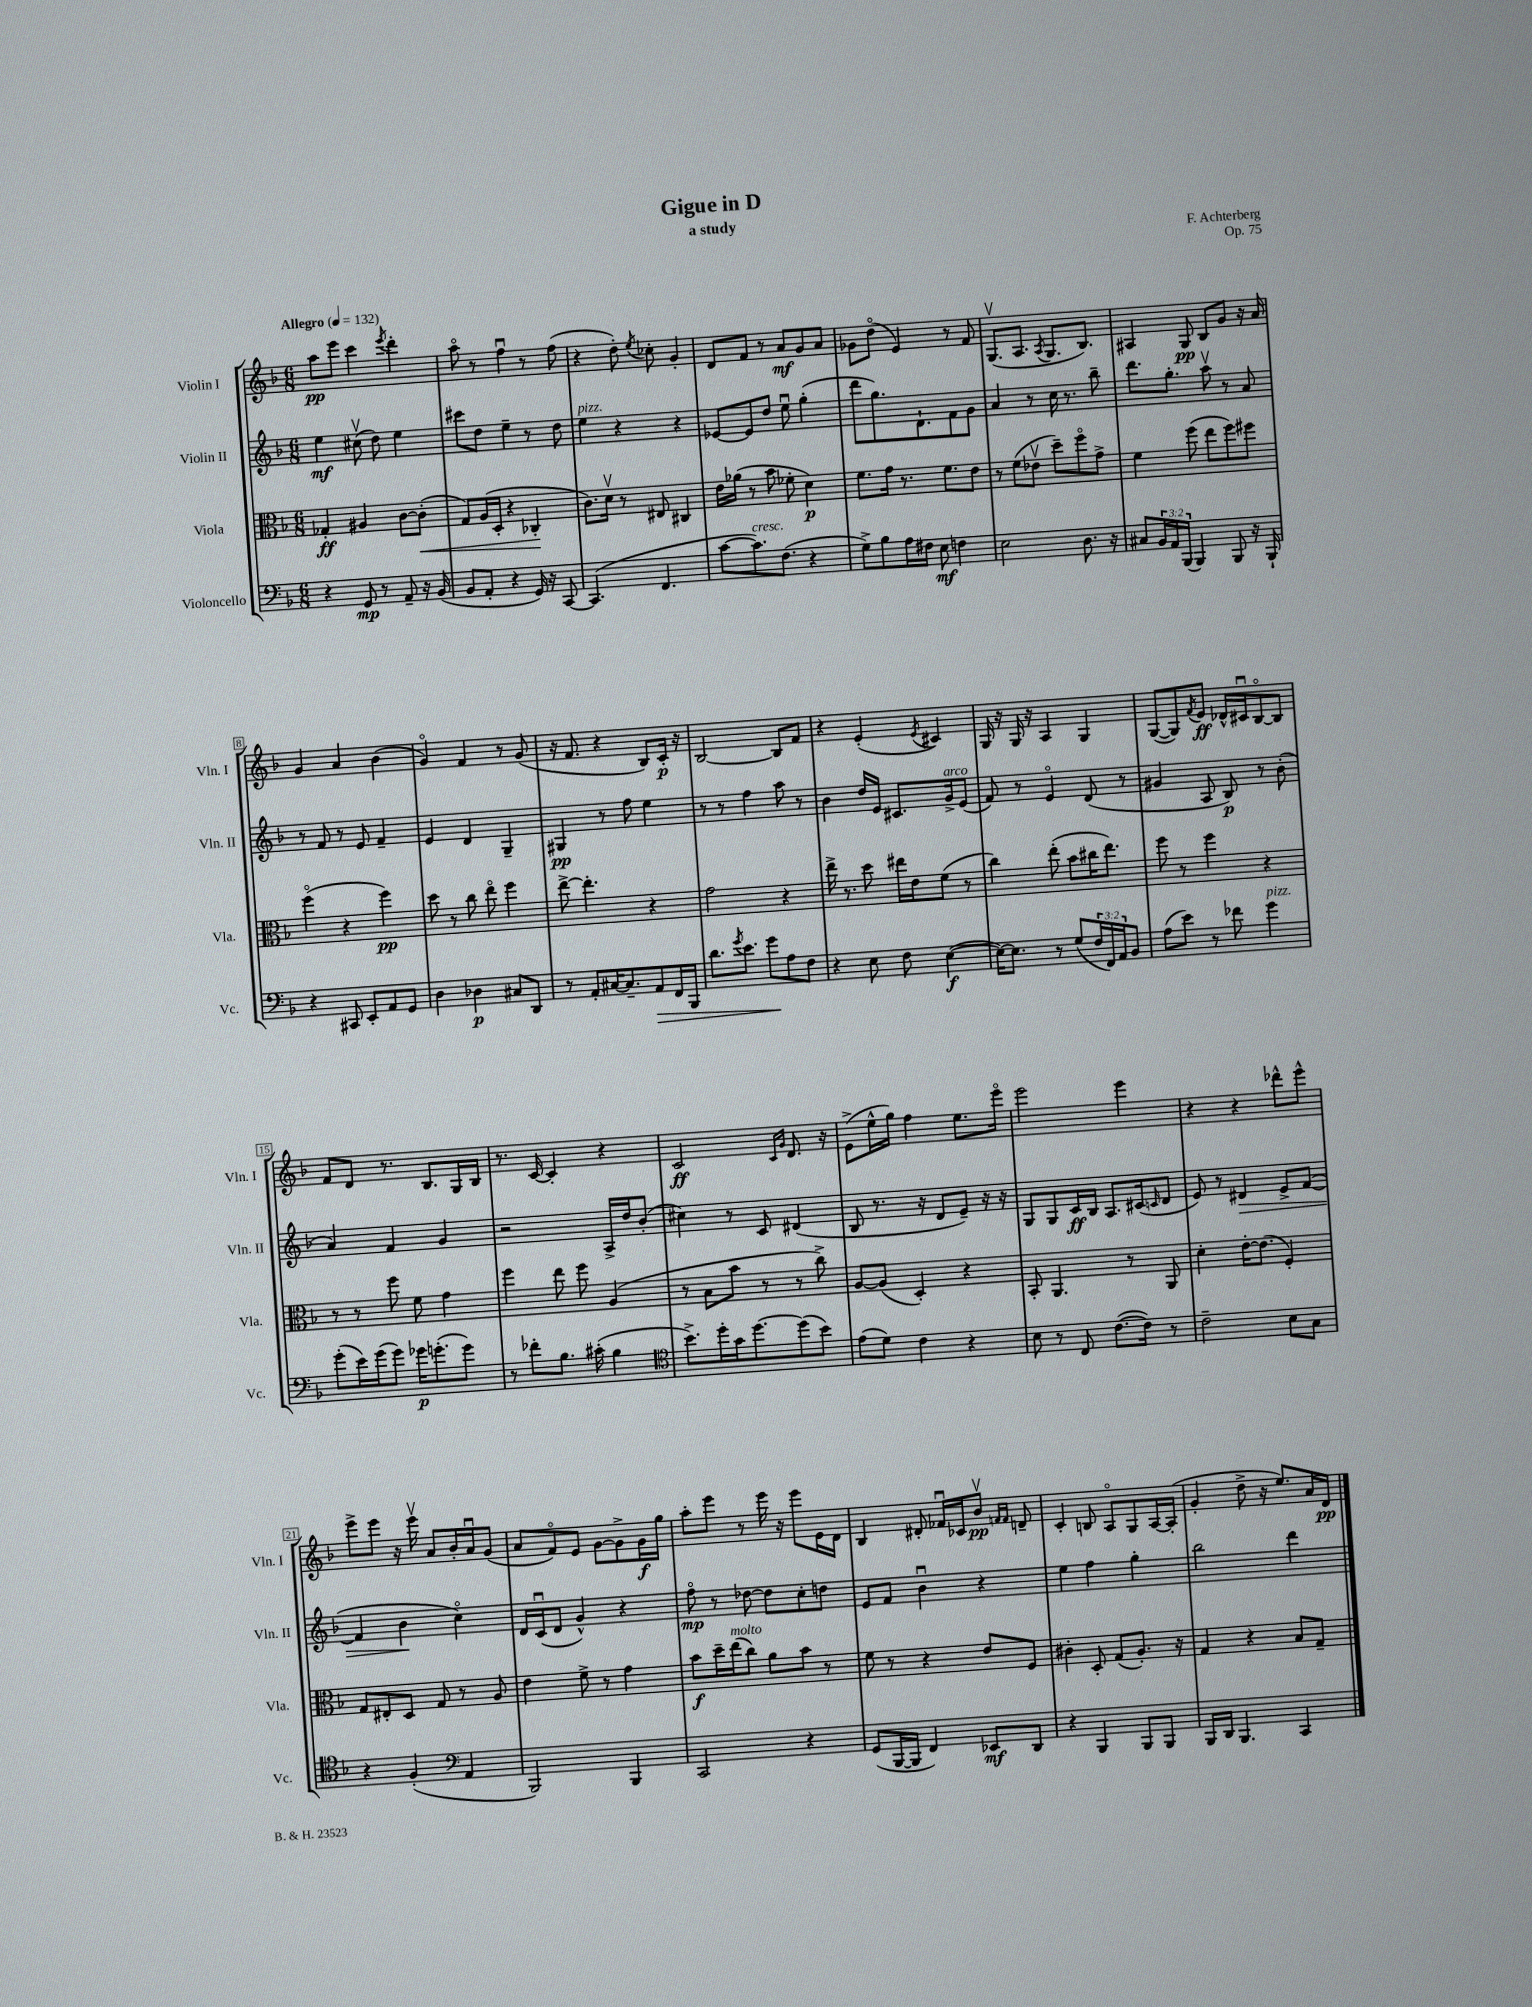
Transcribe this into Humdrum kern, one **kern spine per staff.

**kern	**kern	**kern	**kern
*staff4	*staff3	*staff2	*staff1
*clefF4	*clefC3	*clefG2	*clefG2
*k[b-]	*k[b-]	*k[b-]	*k[b-]
*M6/8	*M6/8	*M6/8	*M6/8
*MM132	*MM132	*MM132	*MM132
4r	4G-'/	4ee\	8aa\L
.	.	.	8eee\J
8GG/	4A#/	(8cc#v\	4ccc\
8r	.	8dd\)	.
.	.	.	8qeee/
8AA~/	[8c\L	4ee\	4ddd'\
16r	(8c'\]J	.	.
(16BB-/	.	.	.
=	=	=	=
8BB-/L	8G/L)	8ccc#\L	8aao\
8AA'/J	(16A/L	8dd\J	8r
.	16D'/JJ	.	.
4r	4r	4ee~\	4ffu\
16GG/)	4C-'/	8r	8r
16r	.	.	.
[8CC/	.	8dd\	(8ff\
=	=	=	=
(4.CC/]	8.c\L)	4ee\	4r
.	16dv\Jk	.	.
.	8r	4r	8dd'\)
.	.	.	8qee/
4.FF/	8E#/	.	8cc-'\
.	4C#/	4r	4g'/
=	=	=	=
[8c\L	16e\LL	[8e-/L	8d/L
.	(16a-\JJ	.	.
8.c\])	8r	8e-/]	8f/J
.	8b-\	8dd/J	8r
(8.F\J	.	.	.
.	8f-'\	8eeu\	8a/L
4r	4d\)	(4gg'\	8g/
.	.	.	8a/J
=	=	=	=
8G^\L)	8.f\L	8ddd\L	8g-\L
8B-\	.	8.gg\)	(8ddo\J
.	16g\Jk	.	.
16A\L	8.r	.	4e/)
16F#\JJ	.	8.d`\	.
8E\	.	.	.
.	8.f\L	.	.
4F\	.	8f\	8r
.	8e\J	8g\J	8f/
=	=	=	=
2E\	8r	4a/	(8.Gv/L
.	(8f\L	.	.
.	.	.	8.A/J
.	8e-v\J	8r	.
.	.	.	8qA/
.	8dd~\L)	16cc\	8.G/L
.	.	8.r	.
8.D\	8ffo\	.	.
.	.	.	8.B-/J)
.	8g^\J	8bb-~\	.
16r	.	.	.
=	=	=	=
8C#/L	4f\	8.ddd\L	4A#/
24BB-/L	.	.	.
24AA/	.	.	.
.	.	8.gg'\J	.
(24BBB-/JJ	.	.	.
4BBB-/)	(8ff\	.	8G/
.	8ee\L	8aav\	8B-/L
8BBB-/	8ff\)	8r	8g/J
16r	8ff#\J	8a/	16r
16BBB-`/	.	.	16a/
=	=	=	=
4r	(4ffo\	8r	4g/
.	.	8f/	.
8CC#/	4r	8r	4a/
8EE'/L	.	8e/	.
8AA/	4ff\)	4f~/	(4b-\
8GG/J	.	.	.
=	=	=	=
4D\	8dd\	4e/	4go/)
.	8r	.	.
4D-\	8cc\	4d/	4f/
.	8eeo\	.	.
8C#/L	4ff\	4G~/	8r
8DD/J	.	.	(8g/
=	=	=	=
8r	[8ee^\	4G#/	16r
.	.	.	8.f/
8AA'/L	4.ee'\]	.	.
[16C#/K	.	8r	4r
8.C#~/]	.	.	.
.	.	8ff\	.
8AA/	4r	4ee\	8B-/L)
16FF/L	.	.	16c'/Jk
16BBB-/JJ	.	.	16r
=	=	=	=
8.d\L	2g\	8r	[2B-/
.	.	8r	.
8qg/	.	.	.
8.e\J	.	.	.
.	.	4ff\	.
8g\L	.	.	.
8A\	4r	8aa\	8B-/]L
8F\J	.	8r	8f/J
=	=	=	=
4r	16ee^\	4b-\	4r
.	8.r	.	.
8E\	8dd\	16dd/LL	(4e'/
.	.	16e/JJ	.
8F\	16ee#\LL	8.c#/L	.
.	16e\J	.	.
.	.	.	8qe/
([4E\	(8f\J	.	4c#/)
.	.	16g^/k	.
.	8r	(8e/J	.
=	=	=	=
16E\_LK)	4cc\)	8f/)	16G/
8.E\]J	.	.	16r
.	.	8r	16G/
.	.	.	16r
8r	(8ee'\	4eo/	4A/
(8G/L	8b-\L	.	.
24F/L	16cc#\K	(8d/	4G/
24FF/)	.	.	.
.	8.ee\J)	.	.
24AA/J	.	.	.
8BB-/J	.	8r	.
=	=	=	=
(8A\L	8ff\	4g#/	([8G/L
8e\J)	8r	.	8G/])
.	.	.	8qf/
8r	4ff\	8A/	8e/J
8f-\	.	8B-/)	16d-^^/LL
.	.	.	16c#u/J
4g\	4r	8r	[8B-o/
.	.	(8b-'\	8B-/]J
=	=	=	=
(8g'\L	8r	4a/)	8f/L
16e\L)	8r	.	8d/J
(16g\J	.	.	.
8g\J)	8ff\	4f/	8.r
16g-\LK	8f\	.	.
(8.g'\	.	.	8.B-/L
.	4g\	4g/	.
8g\J)	.	.	16G/L
.	.	.	16B-/JJ
=	=	=	=
8r	4ff\	2r	8.r
8f-'\L	.	.	.
.	.	.	[16c/
8.B-\J	8ee\	.	4c'/]
.	8ff\	.	.
(16c#'\	.	.	.
4B-\	(4A/	16A^/LL	4r
.	.	16dd/J	.
.	.	(8b-'/J	.
=	=	=	=
*clefC4	*	*	*
8.b-^\L)	8r	4cc#\)	2c/
.	8B-\L	.	.
16dd'\L	.	.	.
16g\J	8b-\J	8r	.
[8.dd\	.	.	.
.	8r	8c/	.
.	.	.	16qqc/LL
.	.	.	16qqg/JJ
(8dd\]	8r	(4d#/	8.d/
8b-\J)	8cc^\)	.	.
.	.	.	16r
=	=	=	=
(8e\L	[8A/L	8B-/	(8e^\L
8d\J)	(8A/]J	8.r	16ee^^\L
.	.	.	16gg\JJ)
4c\	4D'/)	.	4ff\
.	.	16r	.
.	.	8d/L	.
4r	4r	8e~/J)	8.ee\L
.	.	16r	.
.	.	16r	16eeeo\Jk
=	=	=	=
8B-\	8BB-'/	8G/L	2eee\
8r	4.AA/	8G/	.
8C/	.	16c/L	.
.	.	16B-/JJ	.
([8.c\L	.	8.A/L	.
.	8r	.	4eee\
16c\]Jk)	.	(16c#/k	.
.	.	16qqc/	.
8r	8AA/	8d/J	.
=	=	=	=
2c~\	4d'\	8e/)	4r
.	.	8r	.
.	[16e'\LK	4d#/	4r
.	(8.e\]J	.	.
8B-\L	4F'/)	8e^/L	8ddd-^^\L
8G\J	.	([8f/J	8eee^^\J
=	=	=	=
4r	8G/L	4f/]	8eee^\L
.	8E#'/	.	8eee\J
(4F'/	8D/J	4b-\	16r
.	.	.	16eeev\
.	8G/	.	8a/L
*clefF4	*	*	*
4AA/	8r	4cco\)	16b-'/L
.	.	.	16au/J
.	8A/	.	(8g/J
=	=	=	=
2BBB-/)	4e\	16d/LL	8a/L
.	.	(16cu/J	.
.	.	8d/J	8fo/)
.	8f^\	4g^^/)	8e/J
.	8r	.	[8g\L
4BBB-/	4g\	4r	8g^\]
.	.	.	16g\L
.	.	.	16gg\JJ
=	=	=	=
2CC/	8b-\L	8ffo\	8aa'\L
.	16dd~\L	8r	8eee\J
.	(16ee\J	.	.
.	8cc\J)	[8dd-\	8r
.	8a\L	8dd-\]L	16eee\
.	.	.	16r
4r	8b-\J	8cc'\	8eee\L
.	8r	8dd\J	16e\L
.	.	.	16d\JJ
=	=	=	=
(8GG/L	8f\	8e/L	4B-/
[16BBB-/L	8r	8f/J	.
16BBB-/]JJ	.	.	.
4FF/)	4r	4b-u\	8d#'/
.	.	.	16f-u/LL
.	.	.	16c-/J
8EE-/L	8e/L	4r	8b-v/J
.	.	.	16qqf/LL
.	.	.	16qqf/JJ
8DD/J	8F/J	.	8d~/
=	=	=	=
4r	4c#'\	4ee\	4c'/
4BBB-/	8D'/	4ff\	8B/
.	(8G/L	.	8Ao/L
8BBB-/L	8.A'/J)	4gg'\	8G/
8BBB-/J	.	.	[16A/L
.	16r	.	(16A'/]JJ
=	=	=	=
16BBB-/LL	4G/	2bb-\	4g'/
16DD/JJ	.	.	.
4.BBB-/	.	.	.
.	4r	.	8dd^\
.	.	.	16r
.	.	.	8.ee/L)
4CC/	8B-/L	4ddd\	.
.	8G~/J	.	16a/L
.	.	.	16d/JJ
==	==	==	==
*-	*-	*-	*-
